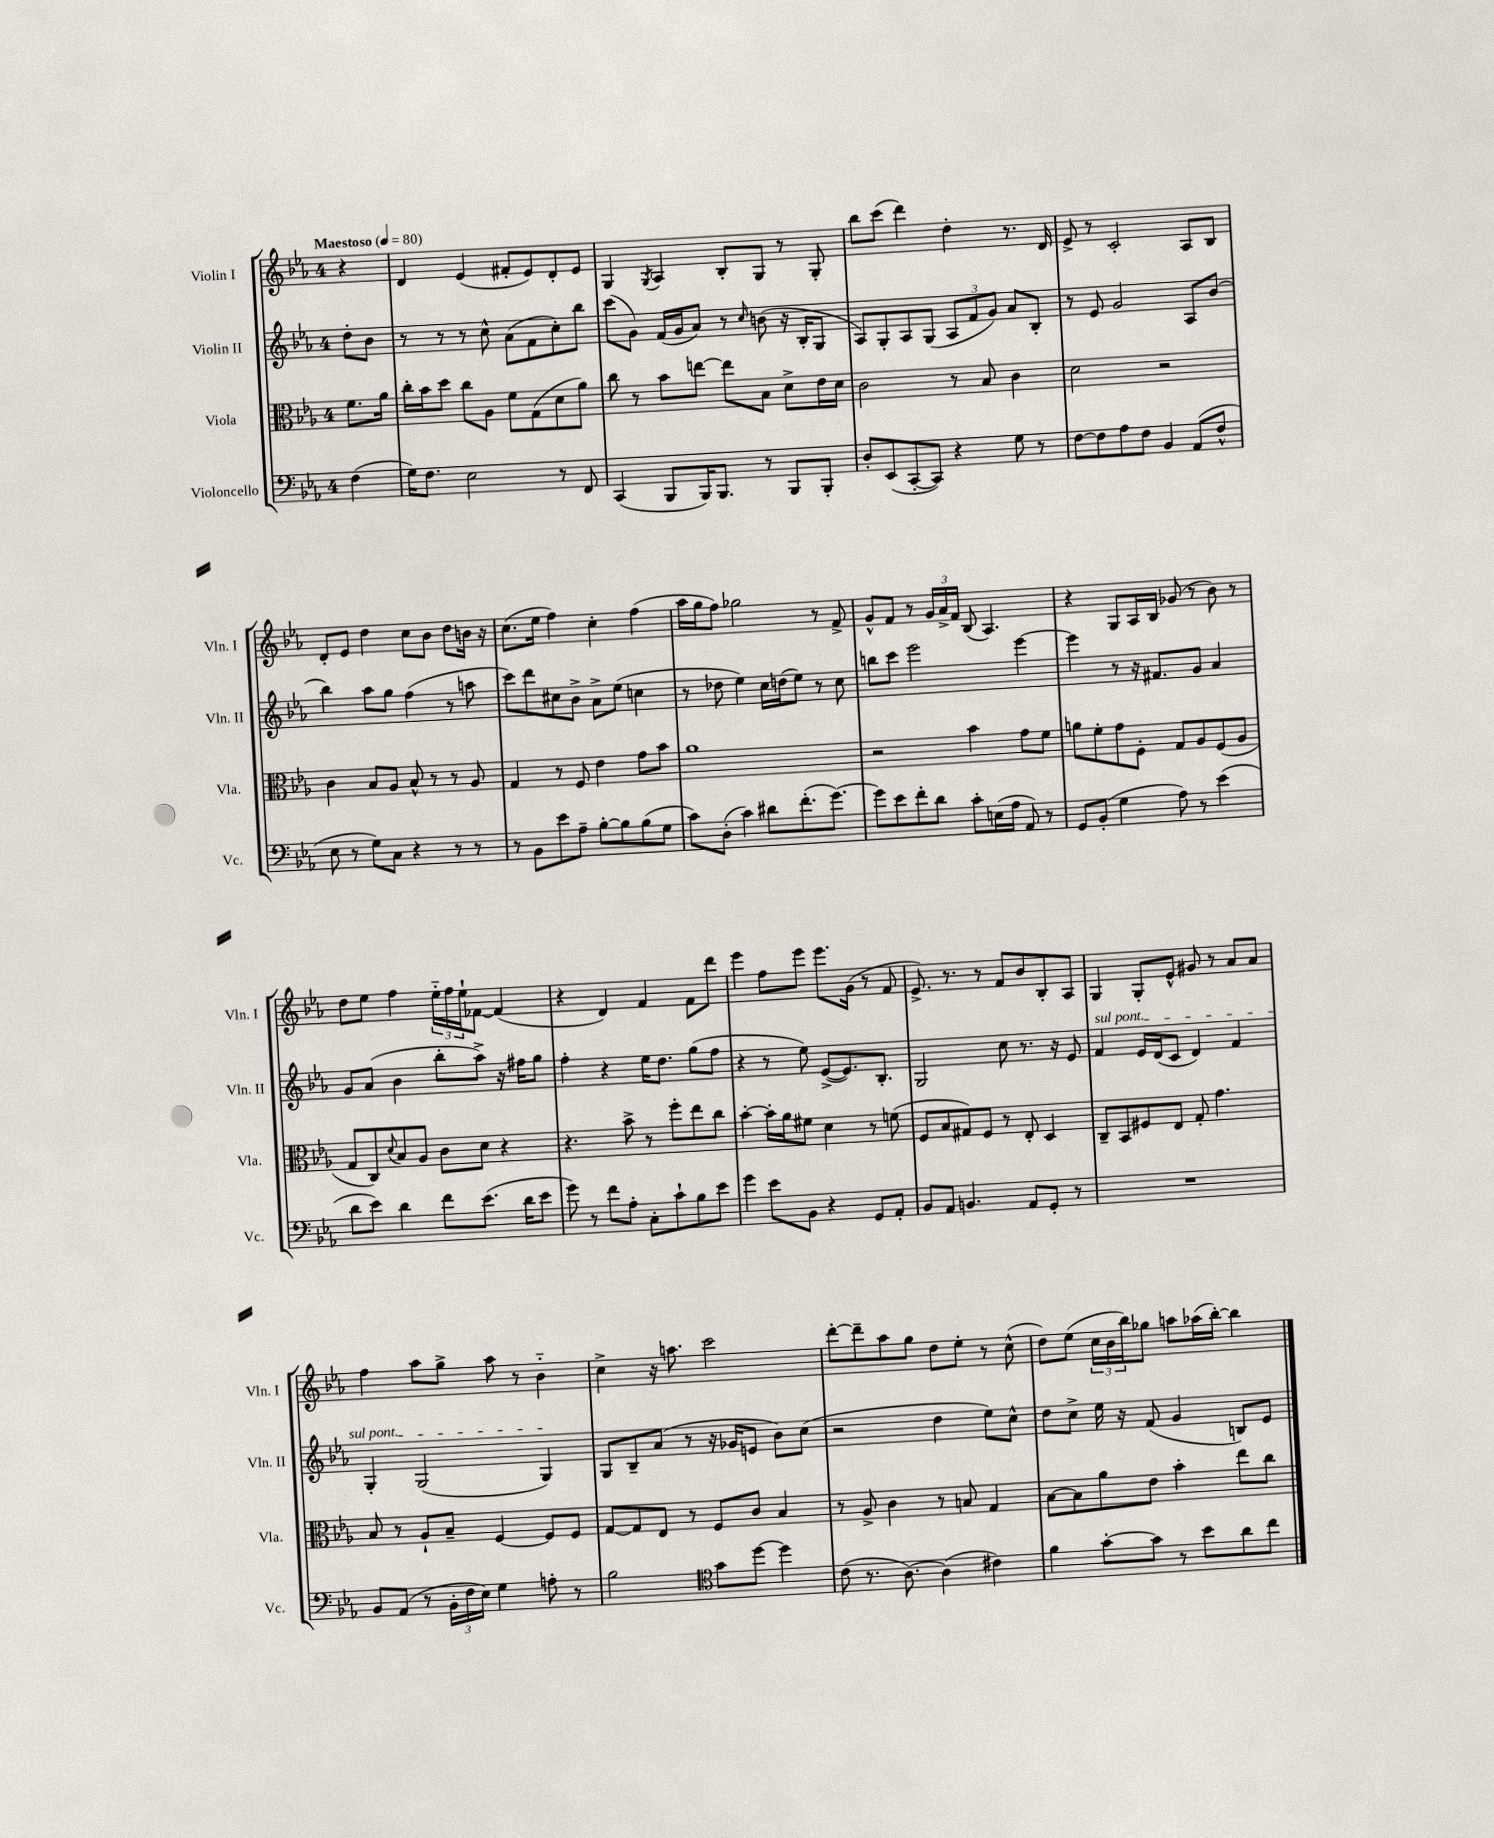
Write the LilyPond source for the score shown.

<<
\new StaffGroup <<
\new Staff = "s0" \with { instrumentName = "Violin I" shortInstrumentName = "Vln. I" } {
    \clef treble \key ees \major \once \override Staff.TimeSignature.style = #'single-digit \time 4/4 \partial 4 \tempo "Maestoso" 4 = 80
    r4 |
    d'4 ees'4( fis'8-. ees'8) d'8-. ees'8 |
    g4 \acciaccatura { g8 } aes4 bes8-. g8 r8 g8-. |
    bes''8 c'''8( d'''4) d''4-. r8. d'16 |
    ees'8-> r8 c'2-. aes8 bes8 |
    d'8-. ees'8 d''4 c''8 bes'8 d''8 b'16 r16 |
    c''8.( ees''16 f''4) c''4-. f''4( |
    aes''16 g''16 f''8) ges''2 r8 f'8-> |
    g'8-^ f'8 r8 \tuplet 3/2 { g'16 aes'16-> f'16 } bes8( aes4.) |
    r4 g8 aes16 bes16 ges'8( r8 bes'8) r8 |
    d''8 ees''8 f''4 \tuplet 3/2 { ees''16-_ f''16 ees''16-! } fes'8~ fes'4( |
    r4 d'4) f'4 f'8 d'''8 |
    ees'''4 f''8 ees'''8 ees'''8. g'16( r8 f'8 |
    ees'8.->) r8. r8 f'8 bes'8 bes8-. aes8 |
    g4 g8-. ees'8-^ gis'8 r8 aes'8 aes'8 |
    f''4 aes''8 g''8-> aes''8 r8 bes'4-_ |
    c''4-> r16 a''8. c'''2 |
    d'''8~-. d'''8-- aes''8 g''8 d''8 ees''8-. r8 c''8-^( |
    d''8) ees''8( \tuplet 3/2 { c''16 bes'16 bes''16) } ges''8 a''8 aes''16( bes''16~-.) bes''4 \bar "|." |
}
\new Staff = "s1" \with { instrumentName = "Violin II" shortInstrumentName = "Vln. II" } {
    \clef treble \key ees \major \once \override Staff.TimeSignature.style = #'single-digit \time 4/4 \partial 4
    d''8-. bes'8 |
    r8 r8 r8 c''8-^ aes'8( f'8 c''8-.) bes''8 |
    c'''8( g'8) f'16( g'16 aes'8) r8 \grace { c''16 } b'8( r16 bes16-. g8 |
    aes8) g8-. aes8 g8( \tuplet 3/2 { aes8 f'8 g'8) } aes'8 bes8-. |
    r8 ees'8 g'2 aes8 bes'8( |
    bes''4) aes''8 g''8 f''4( r8 a''8 |
    c'''8) d'''8 cis''8 bes'8-> aes'8-> ees''8( c''4 |
    r8 des''8 ees''4) c''16 d''16( ees''8) r8 c''8 |
    b''8 c'''8 ees'''2 ees'''4~ |
    ees'''4 r8 r16 fis'8. g'8 aes'4 |
    g'8 aes'8( bes'4 bes''8-. aes''8->) r16 fis''16 g''8 |
    f''4-. r4 ees''16 d''8. g''8( f''8 |
    r4 r8 ees''8) ees'8~->( ees'8.) bes8.-. |
    g2 c''8 r8. r16 ees'8 |
    \once \override TextSpanner.bound-details.left.text = \markup { \italic "sul pont." } f'4\startTextSpan ees'16 d'16( c'8 d'4) f'4 |
    g4-. g2( g4\stopTextSpan) |
    g8 bes8-- aes'8( r8 r16 ges'16 e'8 bes'8) c''8( |
    r2 d''4 ees''8) c''8-^ |
    d''8 c''8-> ees''16 r16 f'8( g'4 b8) ees'8 \bar "|." |
}
\new Staff = "s2" \with { instrumentName = "Viola" shortInstrumentName = "Vla." } {
    \clef alto \key ees \major \once \override Staff.TimeSignature.style = #'single-digit \time 4/4 \partial 4
    f'8. aes'16 |
    c''16-. bes'16 d''8 c''8 aes8 f'8 g8( d'8 aes'8) |
    c''8 r8 bes'8 e''8~ e''8 bes8 d'8-> ees'16 d'16 |
    c'2 r8 bes8 c'4 |
    d'2 r2 |
    c'4 bes8 aes8 bes8-^ r8 r8 aes8 |
    g4 r8 f8 ees'4 g'8 bes'8 |
    aes'1 |
    r2 bes'4 g'8 f'8 |
    a'8 f'8-. g'8 f8-. g8 aes8 f8( aes8 |
    g8 c8) \appoggiatura { d'8 } bes8 aes8 c'8 d'8 r4 |
    r4. bes'8-> r8 f''8-. ees''8 c''8 |
    bes'4~-. bes'16-. aes'16 fis'8 d'4 r8 f'8( |
    f8 bes8 gis8) f8 r8 ees8-. d4 |
    c8-- bes,8 fis8 ees8 g8-. g'4. |
    bes8 r8 aes8-! bes8-- f4~ f8 f8 |
    g8~ g8 ees8 r8 f8 c'8 bes4 |
    r8 aes8-> c'4 r8 b8 g4 |
    bes8~ bes8 aes'8 ees'8 bes'4-. ees''8 c''8 \bar "|." |
}
\new Staff = "s3" \with { instrumentName = "Violoncello" shortInstrumentName = "Vc." } {
    \clef bass \key ees \major \once \override Staff.TimeSignature.style = #'single-digit \time 4/4 \partial 4
    f4( |
    g16) f8. ees2 r8 f,8 |
    c,4( bes,,8 bes,,16) bes,,8. r8 bes,,8 bes,,8-. |
    d8-. ees,8( c,8~-. c,8) r4 g8 r8 |
    f8~ f8 aes8 f8 bes,4 aes,8( f8-^ |
    ees8 r8 g8) c8 r4 r8 r8 |
    r8 bes,8 ees'8 aes8-- bes8~-. bes8 bes8( g8 |
    c'8) d8-.( c'4) dis'8 f'8.-.( g'8.~) |
    g'8 ees'8 f'8-. d'8 c'8-. e16( aes16 aes,8) r8 |
    g,8 bes,8-.( g4 aes8) r8 ees'4( |
    d'8 ees'8) d'4 f'8 ees'8.( d'16 ees'8 |
    g'8) r8 f'8 aes8-. c8-. c'8-! bes8 ees'8 |
    g'4 ees'8 bes,8 r4 g,8 aes,8-. |
    bes,8 aes,8 b,4. aes,8 g,8-. r8 |
    R1 |
    bes,8 aes,8( r8 \tuplet 3/2 { bes,16-. f16 ees16) } g4 a8-. r8 |
    bes2 \clef tenor g'8 d''8~ d''4 |
    c'8( r8. aes8.~) aes4( cis'4) |
    f'4 g'8~-. g'8 r8 bes'8 aes'8 c''8 \bar "|." |
}
>>
>>
\layout { \context { \Score \remove "Bar_number_engraver" } }
